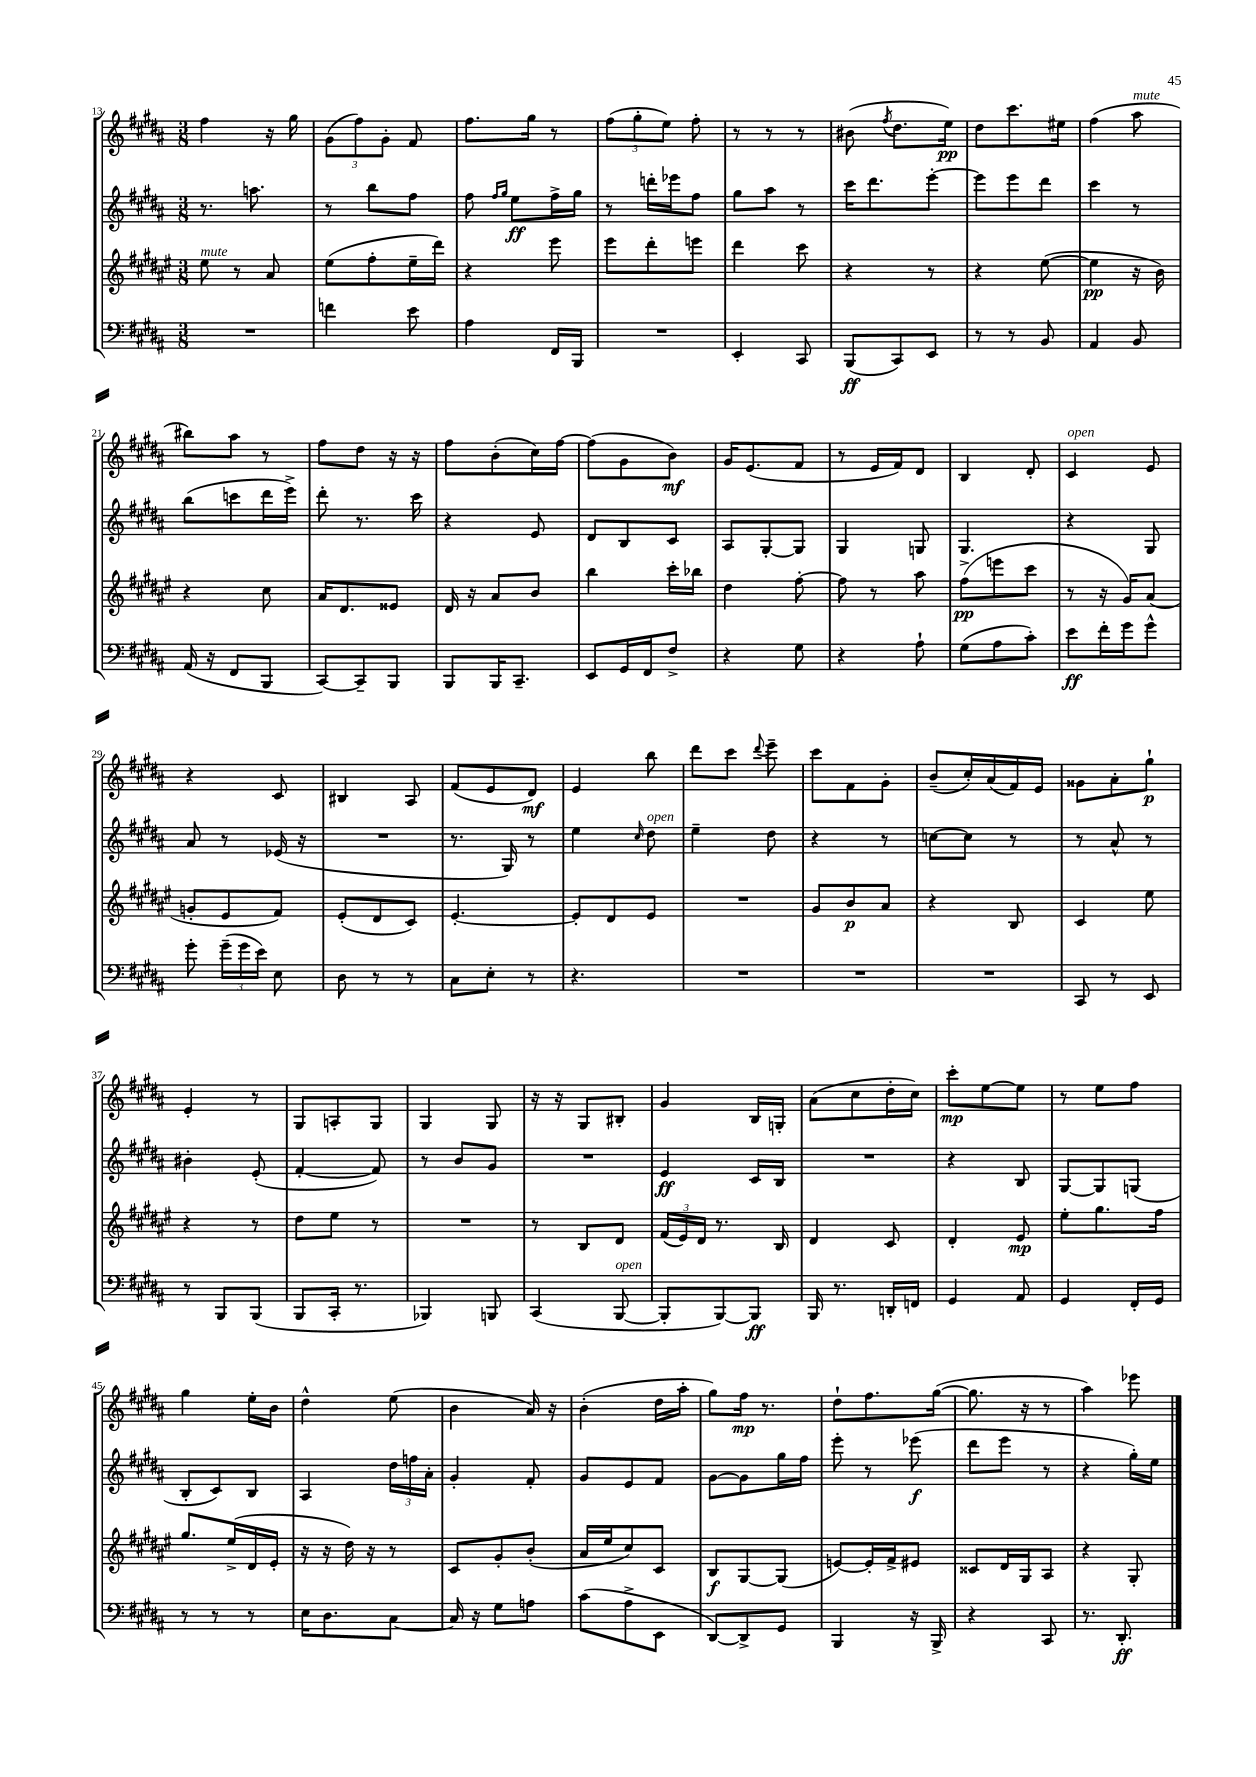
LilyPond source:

<<
\new StaffGroup <<
\new Staff = "s0" {
    \clef treble \key b \major \numericTimeSignature \time 3/8
    \autoBeamOff fis''4 r16 gis''16 |
    \tuplet 3/2 { gis'8[( fis''8) gis'8]-. } fis'8 |
    fis''8.[ gis''16] r8 |
    \tuplet 3/2 { fis''8[( gis''8-. e''8]) } fis''8-. |
    r8 r8 r8 |
    bis'8( \acciaccatura { fis''8 } dis''8.[ e''16]\pp) |
    dis''8[ cis'''8. eis''16] |
    fis''4( ais''8^\markup { \italic "mute" } |
    bis''8[) ais''8] r8 |
    fis''8[ dis''8] r16 r16 |
    fis''8[ b'8-.( cis''16) fis''16]~ |
    fis''8[( gis'8 b'8]\mf) |
    gis'16[ e'8.( fis'8] |
    r8 e'16[ fis'16) dis'8] |
    b4 dis'8-. |
    cis'4^\markup { \italic "open" } e'8 |
    r4 cis'8 |
    bis4 ais8 |
    fis'8[( e'8 dis'8]\mf) |
    e'4 b''8 |
    dis'''8[ cis'''8] \appoggiatura { dis'''8 } e'''8-- |
    cis'''8[ fis'8 gis'8]-. |
    b'8[--( cis''16-.) ais'16( fis'16) e'16] |
    gisis'8[ ais'8-. gis''8]-!\p |
    e'4-. r8 |
    gis8[ a8-. gis8] |
    gis4 gis8 |
    r16 r16 gis8[ bis8]-. |
    gis'4 b16[ g16]-. |
    ais'8[( cis''8 dis''16-. cis''16]) |
    cis'''8[-.\mp e''8~ e''8] |
    r8 e''8[ fis''8] |
    gis''4 e''16[-. b'16] |
    dis''4-^ e''8( |
    b'4 ais'16) r16 |
    b'4-.( dis''16[ ais''16]-. |
    gis''8[) fis''16]\mp r8. |
    dis''8[-! fis''8. gis''16]~( |
    gis''8. r16 r8 |
    ais''4) ees'''8 \bar "|." |
}
\new Staff = "s1" {
    \clef treble \key b \major \numericTimeSignature \time 3/8
    \autoBeamOff r8. a''8. |
    r8 b''8[ fis''8] |
    fis''8 \grace { fis''16[ gis''16] } e''8[\ff fis''16-> gis''16] |
    r8 d'''16[-. ees'''16 fis''8] |
    gis''8[ ais''8] r8 |
    cis'''16[ dis'''8. e'''8]~-. |
    e'''8[ e'''8 dis'''8] |
    cis'''4 r8 |
    b''8[( c'''8 dis'''16 e'''16]->) |
    dis'''8-. r8. cis'''16 |
    r4 e'8 |
    dis'8[ b8 cis'8] |
    ais8[ gis8~-. gis8] |
    gis4 g8 |
    gis4. |
    r4 gis8 |
    ais'8 r8 ees'16( r16 |
    R4. |
    r8. gis16) r8 |
    e''4 \grace { cis''16 } dis''8^\markup { \italic "open" } |
    e''4-- dis''8 |
    r4 r8 |
    c''8[~ c''8] r8 |
    r8 ais'8-^ r8 |
    bis'4-. e'8-.( |
    fis'4~-. fis'8) |
    r8 b'8[ gis'8] |
    R4. |
    e'4\ff cis'16[ b16] |
    R4. |
    r4 b8 |
    gis8[~ gis8 g8]( |
    b8[-. cis'8) b8] |
    ais4 \tuplet 3/2 { dis''16[ f''16 ais'16]-. } |
    gis'4-. fis'8-. |
    gis'8[ e'8 fis'8] |
    gis'8[~ gis'8 gis''16 fis''16] |
    e'''8-. r8 ees'''8\f( |
    dis'''8[ e'''8] r8 |
    r4 gis''16[-.) e''16] \bar "|." |
}
\new Staff = "s2" {
    \clef treble \key fis \major \numericTimeSignature \time 3/8
    \autoBeamOff eis''8^\markup { \italic "mute" } r8 ais'8 |
    eis''8[( fis''8-. eis''16-- dis'''16]) |
    r4 eis'''8 |
    eis'''8[ dis'''8-. e'''8] |
    dis'''4 cis'''8 |
    r4 r8 |
    r4 eis''8~( |
    eis''4\pp r16 b'16) |
    r4 cis''8 |
    ais'16[ dis'8. eisis'8] |
    dis'16 r16 ais'8[ b'8] |
    b''4 cis'''16[-. bes''16] |
    dis''4 fis''8~-. |
    fis''8 r8 ais''8 |
    fis''8[->\pp( e'''8 cis'''8] |
    r8 r16 gis'16[) ais'8]( |
    g'8[-. eis'8 fis'8]) |
    eis'8[-.( dis'8 cis'8]) |
    eis'4.~-. |
    eis'8[-. dis'8 eis'8] |
    R4. |
    gis'8[ b'8\p ais'8] |
    r4 b8 |
    cis'4 eis''8 |
    r4 r8 |
    dis''8[ eis''8] r8 |
    R4. |
    r8 b8[ dis'8] |
    \tuplet 3/2 { fis'16[( eis'16) dis'16] } r8. b16 |
    dis'4 cis'8 |
    dis'4-. eis'8\mp |
    eis''8[-. gis''8. fis''16] |
    gis''8.[ eis''16->( dis'16 eis'16]-. |
    r16 r16 dis''16) r16 r8 |
    cis'8[ gis'8-. b'8]-.( |
    ais'16[ eis''16 cis''8) cis'8] |
    b8[\f gis8~ gis8]( |
    e'8[~) e'16-. fis'16-> eis'8] |
    cisis'8[ dis'16 gis16 ais8] |
    r4 gis8-. \bar "|." |
}
\new Staff = "s3" {
    \clef bass \key b \major \numericTimeSignature \time 3/8
    \autoBeamOff R4. |
    f'4 e'8 |
    ais4 fis,16[ b,,16] |
    R4. |
    e,4-. cis,8 |
    b,,8[\ff( cis,8) e,8] |
    r8 r8 b,8 |
    ais,4 b,8 |
    ais,16( r16 fis,8[ b,,8] |
    cis,8[~) cis,8-- b,,8] |
    b,,8[ b,,16 cis,8.]-- |
    e,8[ gis,16 fis,16 fis8]-> |
    r4 gis8 |
    r4 ais8-! |
    gis8[( ais8 cis'8]-.) |
    e'8[\ff fis'16-. gis'16 gis'8]-^ |
    gis'8-. \tuplet 3/2 { gis'16[--( gis'16 e'16]) } e8 |
    dis8 r8 r8 |
    cis8[ e8]-. r8 |
    r4. |
    R4. |
    R4. |
    R4. |
    cis,8 r8 e,8 |
    r8 b,,8[ b,,8]( |
    b,,8[ cis,16]-. r8. |
    bes,,4) b,,8 |
    cis,4( b,,8~^\markup { \italic "open" } |
    b,,8[-. b,,8~) b,,8]\ff |
    b,,16 r8. d,16[-. f,16] |
    gis,4 ais,8 |
    gis,4 fis,16[-. gis,16] |
    r8 r8 r8 |
    e16[ dis8. cis8]~ |
    cis16 r16 gis8[ a8] |
    cis'8[( ais8-> e,8] |
    dis,8[~) dis,8-> gis,8] |
    b,,4 r16 b,,16-> |
    r4 cis,8 |
    r8. dis,8.-.\ff \bar "|." |
}
>>
>>
\layout { \context { \Score currentBarNumber = #13 } }
